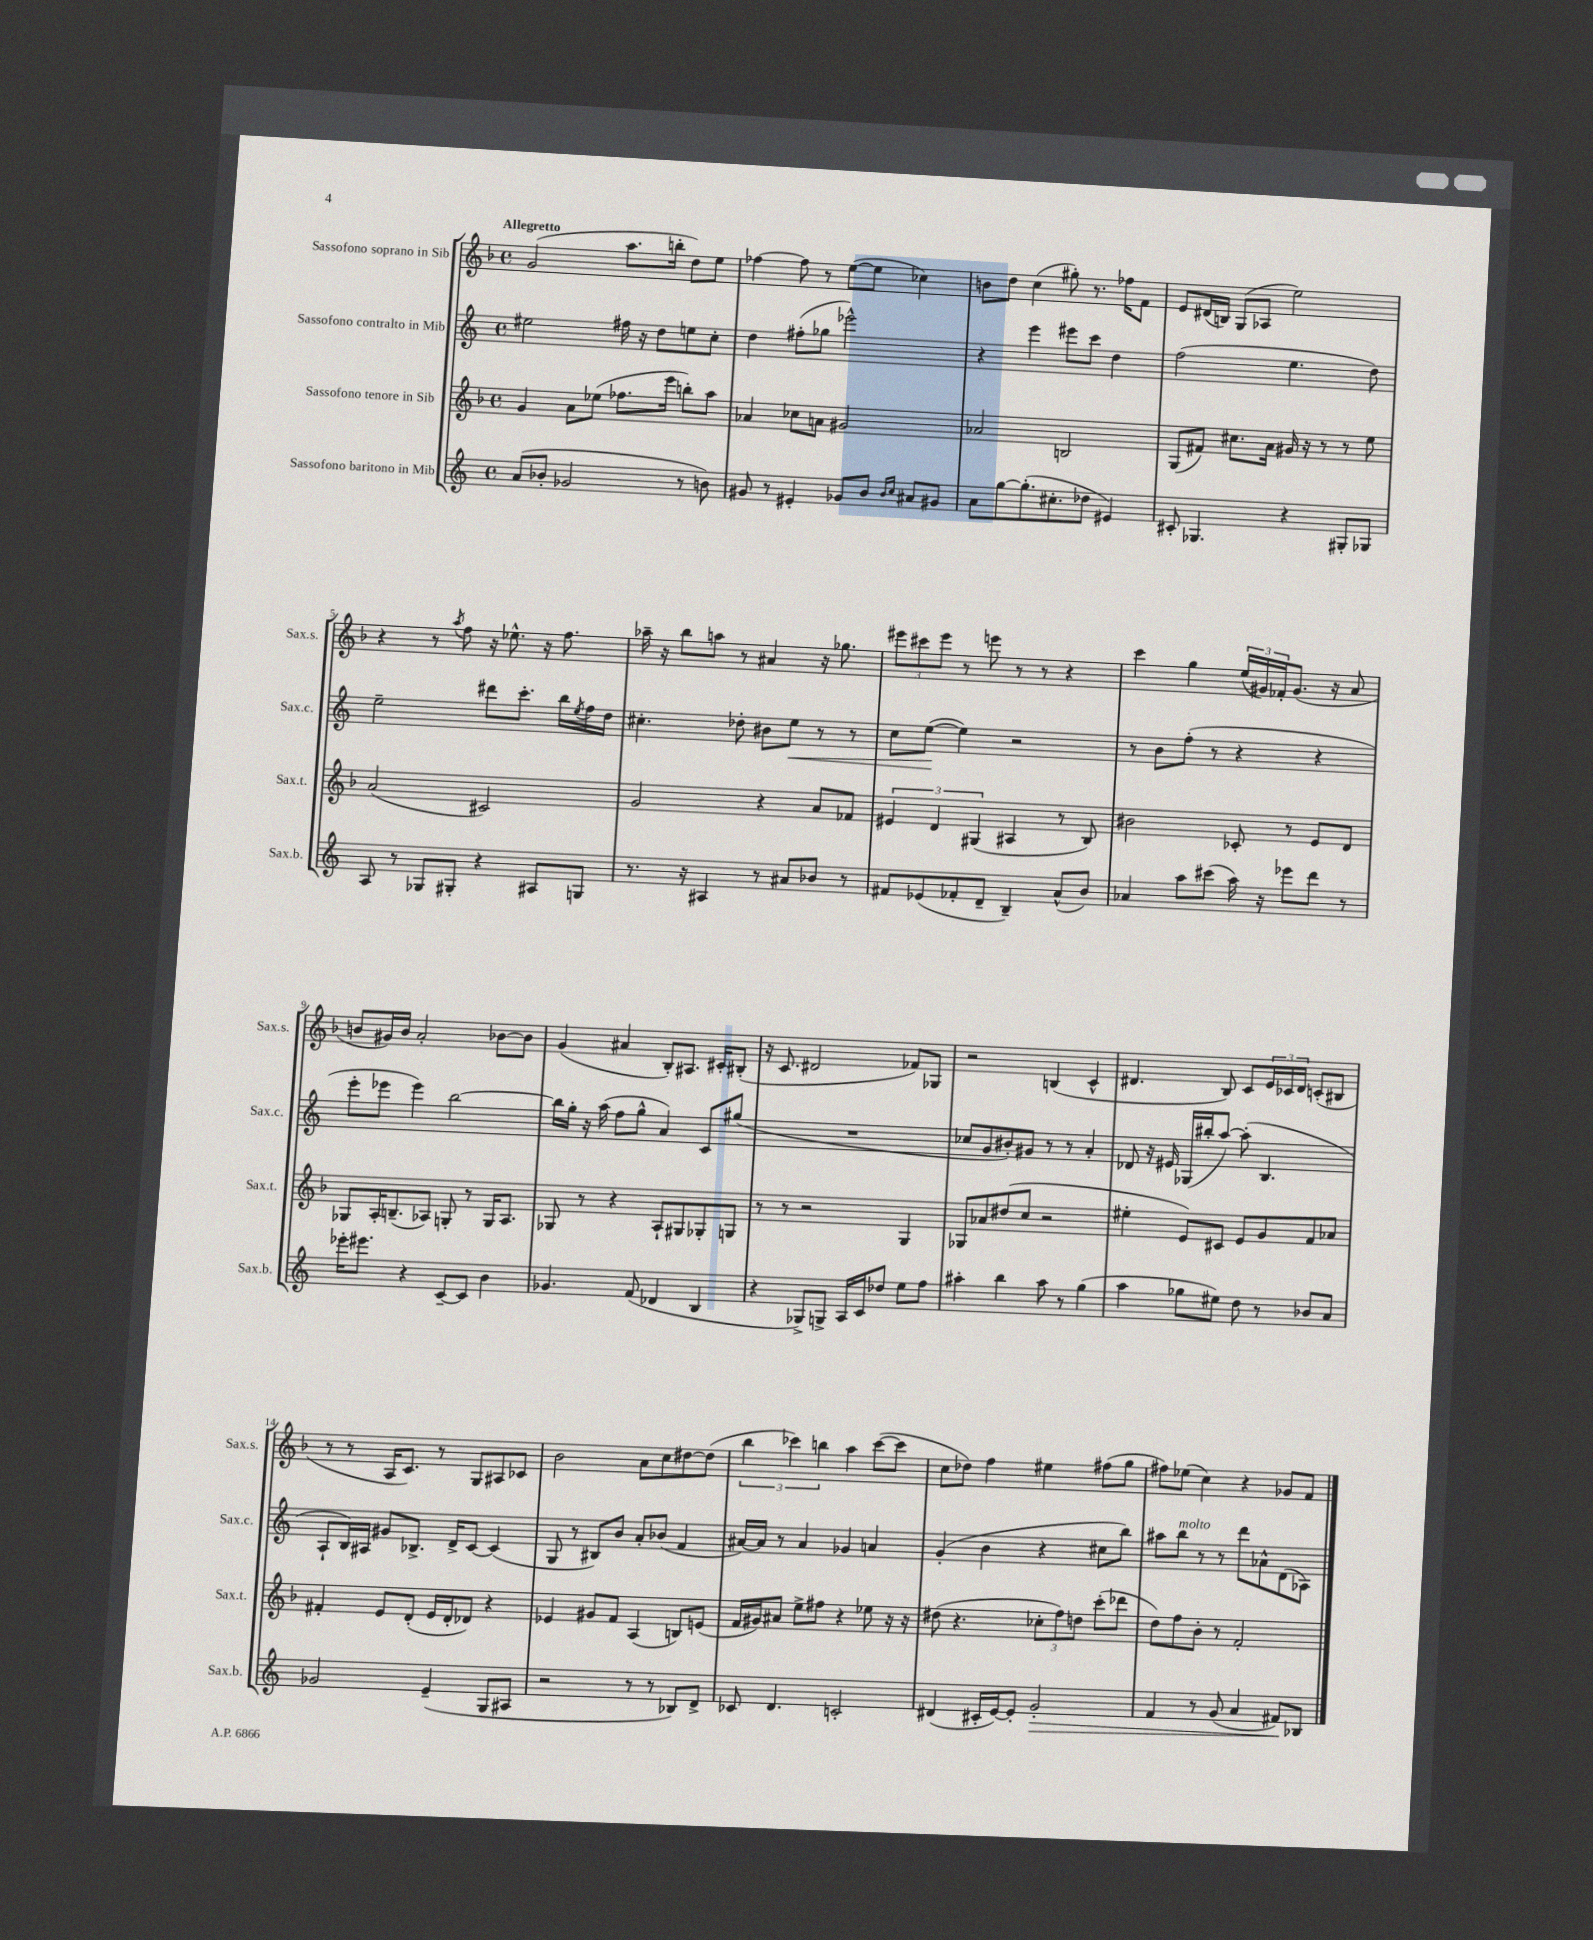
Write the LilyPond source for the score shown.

<<
\new StaffGroup <<
\new Staff = "s0" \with { instrumentName = "Sassofono soprano in Sib" shortInstrumentName = "Sax.s." } {
    \clef treble \key f \major \defaultTimeSignature \time 4/4 \tempo "Allegretto"
    g'2( a''8. b''16-. d''8) e''8 |
    fes''4~ fes''8 r8 e''8~( e''8 ces''4) |
    b'8 d''8 c''4( gis''8-.) r8. fes''16 f'8 |
    e'8 dis'16( b16) g8( aes8 e''2) |
    r4 r8 \acciaccatura { a''8 } f''8 r16 ees''8.-^ r16 f''8. |
    aes''16-- r16 bes''8 a''8 r8 ais'4 r16 ges''8. |
    \tuplet 3/2 { eis'''8 cis'''8 eis'''8 } r8 e'''8 r8 r8 r4 |
    c'''4 g''4 \tuplet 3/2 { e''16( gis'16) fes'16-. } gis'8.( r16 a'8 |
    b'8 gis'16) b'16 a'2-. bes'8~ bes'8 |
    g'4( ais'4 bes8-.) ais8. cis'16-. bis8-.( |
    r16 c'8. dis'2 fes'8) ges8 |
    r2 b4( c'4-^ |
    dis'4. bes8) c'8 \tuplet 3/2 { e'16 ces'16 dis'16 } c'8-.( bis8 |
    r8 r8 a16 c'8.) r8 g8 ais8 ces'8 |
    bes'2 a'8 c''8 dis''8~ dis''8( |
    \tuplet 3/2 { bes''4 ces'''4) b''4 } a''4 ces'''8~( ces'''8 |
    c''8 des''8) f''4 eis''4 fis''8( g''8 |
    fis''8) ees''8( c''4) r4 ges'8 f'8 \bar "|." |
}
\new Staff = "s1" \with { instrumentName = "Sassofono contralto in Mib" shortInstrumentName = "Sax.c." } {
    \clef treble \key c \major \defaultTimeSignature \time 4/4
    eis''2 fis''16 r16 d''8 e''8 c''8-. |
    d''4 fis''8-.( ges''8 ees'''2-^) |
    r4 e'''4 eis'''8 c'''8 d''4 |
    f''2( e''4. d''8) |
    e''2-- dis'''8 c'''8.-. b''16 \acciaccatura { e''8 } f''16 d''16 |
    cis''4.-. des''8-. bis'8 e''8\< r8 r8 |
    c''8 e''8~\!( e''4) r2 |
    r8 b'8 f''8-.( r8 r4 r4 |
    e'''8-. ees'''8 ees'''4) b''2~ |
    b''16 g''16-. r16 a''16( f''8 g''8-^ a'4) c'8 gis''8( |
    R1 |
    ces''8 g'8 bis'8-.) gis'8 r8 r8 a'4-. |
    des'8 r16 eis'16 ges16( bis''16-. a''8~) a''8-.( b4. |
    a8-! b16) ais16 gis'8 bes8.-> d'16-> c'8~ c'4( |
    g8 r8 bis8) b'8 a'8-. bes'8( f'4 |
    ais'16~) ais'16 r8 ais'4 ges'4 a'4 |
    g'4-.( b'4 r4 cis''8 b''8) |
    ais''8 b''8^\markup { \italic "molto" } r8 r8 d'''8 aes'8-^ d'8( aes8) \bar "|." |
}
\new Staff = "s2" \with { instrumentName = "Sassofono tenore in Sib" shortInstrumentName = "Sax.t." } {
    \clef treble \key f \major \defaultTimeSignature \time 4/4
    g'4 a'8 ees''8( fes''8. e'''16 b''8-.) a''8 |
    aes'4 ces''8 a'8 gis'2 |
    aes'2 b2 |
    g8( fis'8) cis''8. a'16 gis'16 r16 r8 r8 e''8 |
    a'2( cis'2) |
    g'2 r4 a'8 fes'8 |
    \tuplet 3/2 { eis'4 d'4 gis4( } ais4 r8 bes8) |
    bis'2 ces'8-. r8 e'8 d'8 |
    ges8 a16-. b8.--( aes8) g8-. r8 g16 aes8. |
    ges8 r8 r4 a8-! gis8 ges8-. g8 |
    r8 r8 r2 g4 |
    ges8 aes'8 dis''8( c''8 r2 |
    eis''4-. e'8) cis'8 e'8 g'8 f'8 aes'8 |
    fis'4-. e'8 d'8-.( e'16 d'16-. des'8) r4 |
    ees'4 gis'8 f'8 a4( b8) e'8( |
    f'16 gis'16) ais'8 e''8-> fis''8 r4 ees''8 r16 r16 |
    dis''8( r4. \tuplet 3/2 { ces''8-. f''8) d''8 } c'''8-.( des'''8 |
    d''8) f''8 bes'8-. r8 f'2-. \bar "|." |
}
\new Staff = "s3" \with { instrumentName = "Sassofono baritono in Mib" shortInstrumentName = "Sax.b." } {
    \clef treble \key c \major \defaultTimeSignature \time 4/4
    a'8( bes'8-. ges'2 r8 b'8) |
    gis'8 r8 eis'4-. ges'8 b'8 \grace { b'16 c''16 } ais'8 gis'8 |
    a'8 g''8~ g''8.-.( cis''8.-. des''8 eis'4) |
    cis'8-. ges4. r4 gis8-. ges8 |
    a8 r8 ges8 gis8-. r4 ais8 g8 |
    r8. r16 ais4 r8 ais'8 bes'8 r8 |
    fis'8 ees'8( fes'8-. d'8-- b4--) a'8-^( b'8) |
    aes'4 a''8 cis'''8( a''16) r16 ees'''8 d'''8 r8 |
    ees'''16-. eis'''8. r4 c'8~-- c'8 b'4 |
    ges'4. f'8( des'4 b4 |
    r4 ges8->) g8-> a16 c'16 des''8 e''8 f''8 |
    ais''4-. b''4 ais''8 r8 g''4( |
    a''4 ges''8 eis''8) d''8 r8 bes'8 a'8 |
    ges'2 e'4--( g8 ais8 |
    r2 r8 r8 bes8) d'8-> |
    ces'8 d'4. c'2-. |
    dis'4( cis'16-. e'16~) e'8-. g'2-.\> |
    f'4 r8 g'8( a'4 fis'8\!) bes8 \bar "|." |
}
>>
>>
